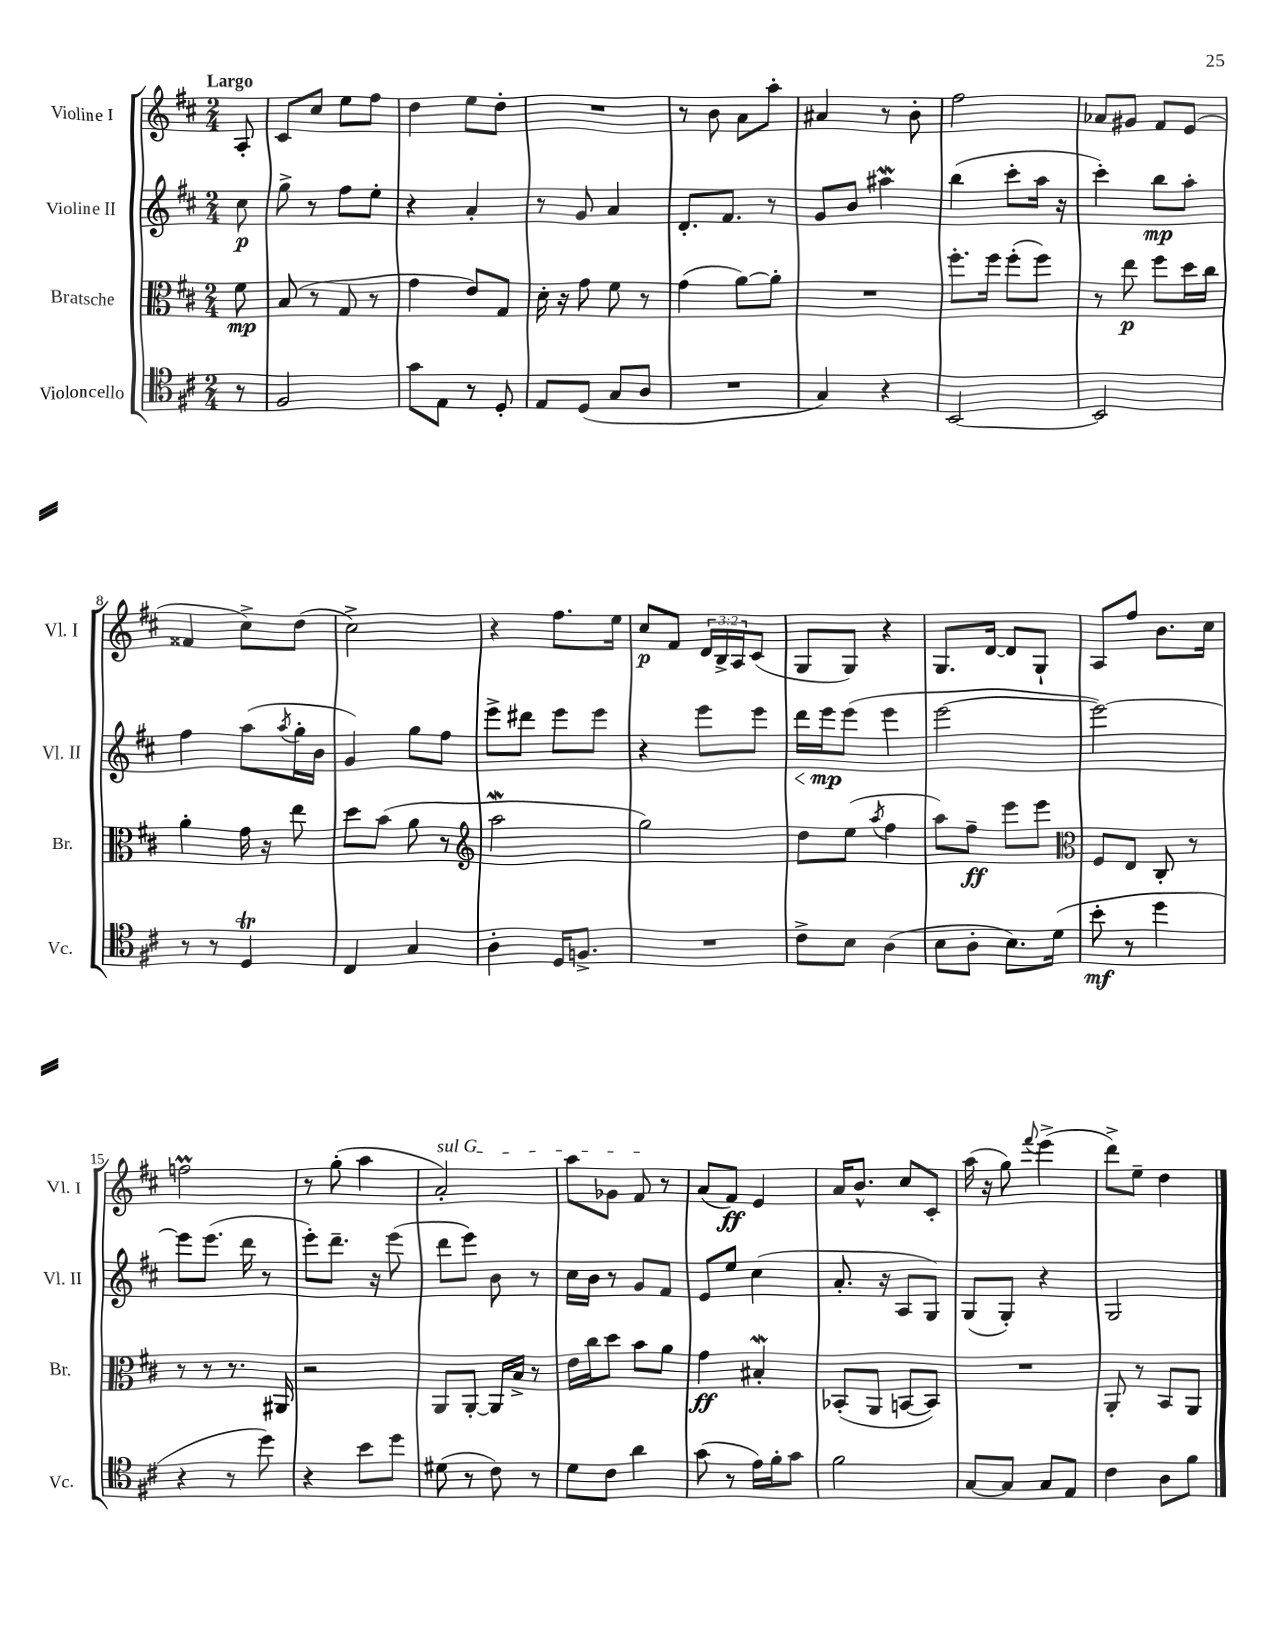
<<
\new StaffGroup <<
\new Staff = "s0" \with { instrumentName = "Violine I" shortInstrumentName = "Vl. I" } {
    \clef treble \key d \major \numericTimeSignature \time 2/4 \override Staff.TupletNumber.text = #tuplet-number::calc-fraction-text \partial 8 \tempo "Largo"
    a8-. |
    cis'8 cis''8 e''8 fis''8 |
    d''4 e''8 d''8-. |
    R2 |
    r8 b'8 a'8 a''8-. |
    ais'4 r8 b'8-. |
    fis''2 |
    aes'8 gis'8 fis'8 e'8( |
    fisis'4 cis''8->) d''8( |
    cis''2->) |
    r4 fis''8. e''16 |
    cis''8\p fis'8 \tuplet 3/2 { d'16 b16-> a16 } cis'8( |
    g8 g8) r4 |
    g8. d'16~ d'8 g8-! |
    a8 fis''8 b'8. cis''16 |
    f''2\prall |
    r8 g''8-.( a''4 |
    \once \override TextSpanner.bound-details.left.text = \markup { \italic "sul G" } a'2-.\startTextSpan) |
    a''8 ges'8 fis'8\stopTextSpan r8 |
    a'8( fis'8\ff) e'4 |
    a'16 b'8.-^ cis''8 cis'8-. |
    a''16( r16 g''8) \appoggiatura { fis'''8 } e'''4->( |
    d'''8->) e''8-- d''4 \bar "|." |
}
\new Staff = "s1" \with { instrumentName = "Violine II" shortInstrumentName = "Vl. II" } {
    \clef treble \key d \major \numericTimeSignature \time 2/4 \partial 8
    cis''8\p |
    g''8-> r8 fis''8 e''8-. |
    r4 a'4-. |
    r8 g'8 a'4 |
    d'8.-. fis'8. r8 |
    g'8 b'8 ais''4\mordent |
    b''4( cis'''8-. a''16 r16 |
    cis'''4-.) b''8\mp a''8-. |
    fis''4 a''8( \acciaccatura { a''8 } g''16-. b'16 |
    g'4) g''8 fis''8 |
    e'''8-> dis'''8 e'''8 e'''8 |
    r4 e'''8 e'''8 |
    d'''16\< e'''16\mp\! e'''8( e'''4 |
    e'''2~ |
    e'''2~) |
    e'''8 e'''8.( d'''16 r8 |
    e'''8-.) d'''8.-- r16 e'''8( |
    d'''8 e'''8) b'8 r8 |
    cis''16 b'16 r8 g'8 fis'8 |
    e'8 e''8 cis''4( |
    a'8.-. r16 a8 g8) |
    g8( g8-.) r4 |
    g2 \bar "|." |
}
\new Staff = "s2" \with { instrumentName = "Bratsche" shortInstrumentName = "Br." } {
    \clef alto \key d \major \numericTimeSignature \time 2/4 \partial 8
    fis'8\mp |
    b8( r8 g8 r8 |
    g'4 e'8) g8 |
    d'16-. r16 g'8 fis'8 r8 |
    g'4( a'8~) a'8-. |
    R2 |
    fis''8.-. fis''16 fis''8-.( fis''8) |
    r8 e''8\p fis''8 d''16 cis''16 |
    a'4-. g'16 r16 e''8 |
    d''8 b'8( a'8 r8 |
    \clef treble a''2\mordent |
    g''2) |
    d''8 e''8( \acciaccatura { a''8 } fis''4 |
    a''8) fis''8--\ff e'''8 e'''8 |
    \clef alto fis8 e8 cis8-. r8 |
    r8 r8 r8. ais,16 |
    r2 |
    a,8 a,8~-. a,16 b16-> r8 |
    e'16 cis''16 d''8 b'8 a'8 |
    g'4\ff bis4-.\mordent |
    bes,8-.( a,8 b,8~ b,8) |
    R2 |
    a,8-. r8 b,8 a,8 \bar "|." |
}
\new Staff = "s3" \with { instrumentName = "Violoncello" shortInstrumentName = "Vc." } {
    \clef tenor \key d \major \numericTimeSignature \time 2/4 \partial 8
    r8 |
    fis2 |
    g'8 e8 r8 d8-. |
    e8 d8( g8 a8 |
    R2 |
    g4) r4 |
    b,2~ |
    b,2 |
    r8 r8 d4\trill |
    cis4 g4 |
    a4-. d16 f8.-> |
    R2 |
    cis'8-> b8 a4( |
    b8 a8-. b8.) d'16( |
    b'8-.\mf r8 d''4 |
    r4 r8 d''8) |
    r4 b'8 d''8 |
    dis'8( r8 cis'8) r8 |
    d'8 cis'8 a'4 |
    g'8( r8 e'16) fis'16-. g'8 |
    fis'2 |
    g8~ g8 g8 e8 |
    cis'4 a8 fis'8 \bar "|." |
}
>>
>>
